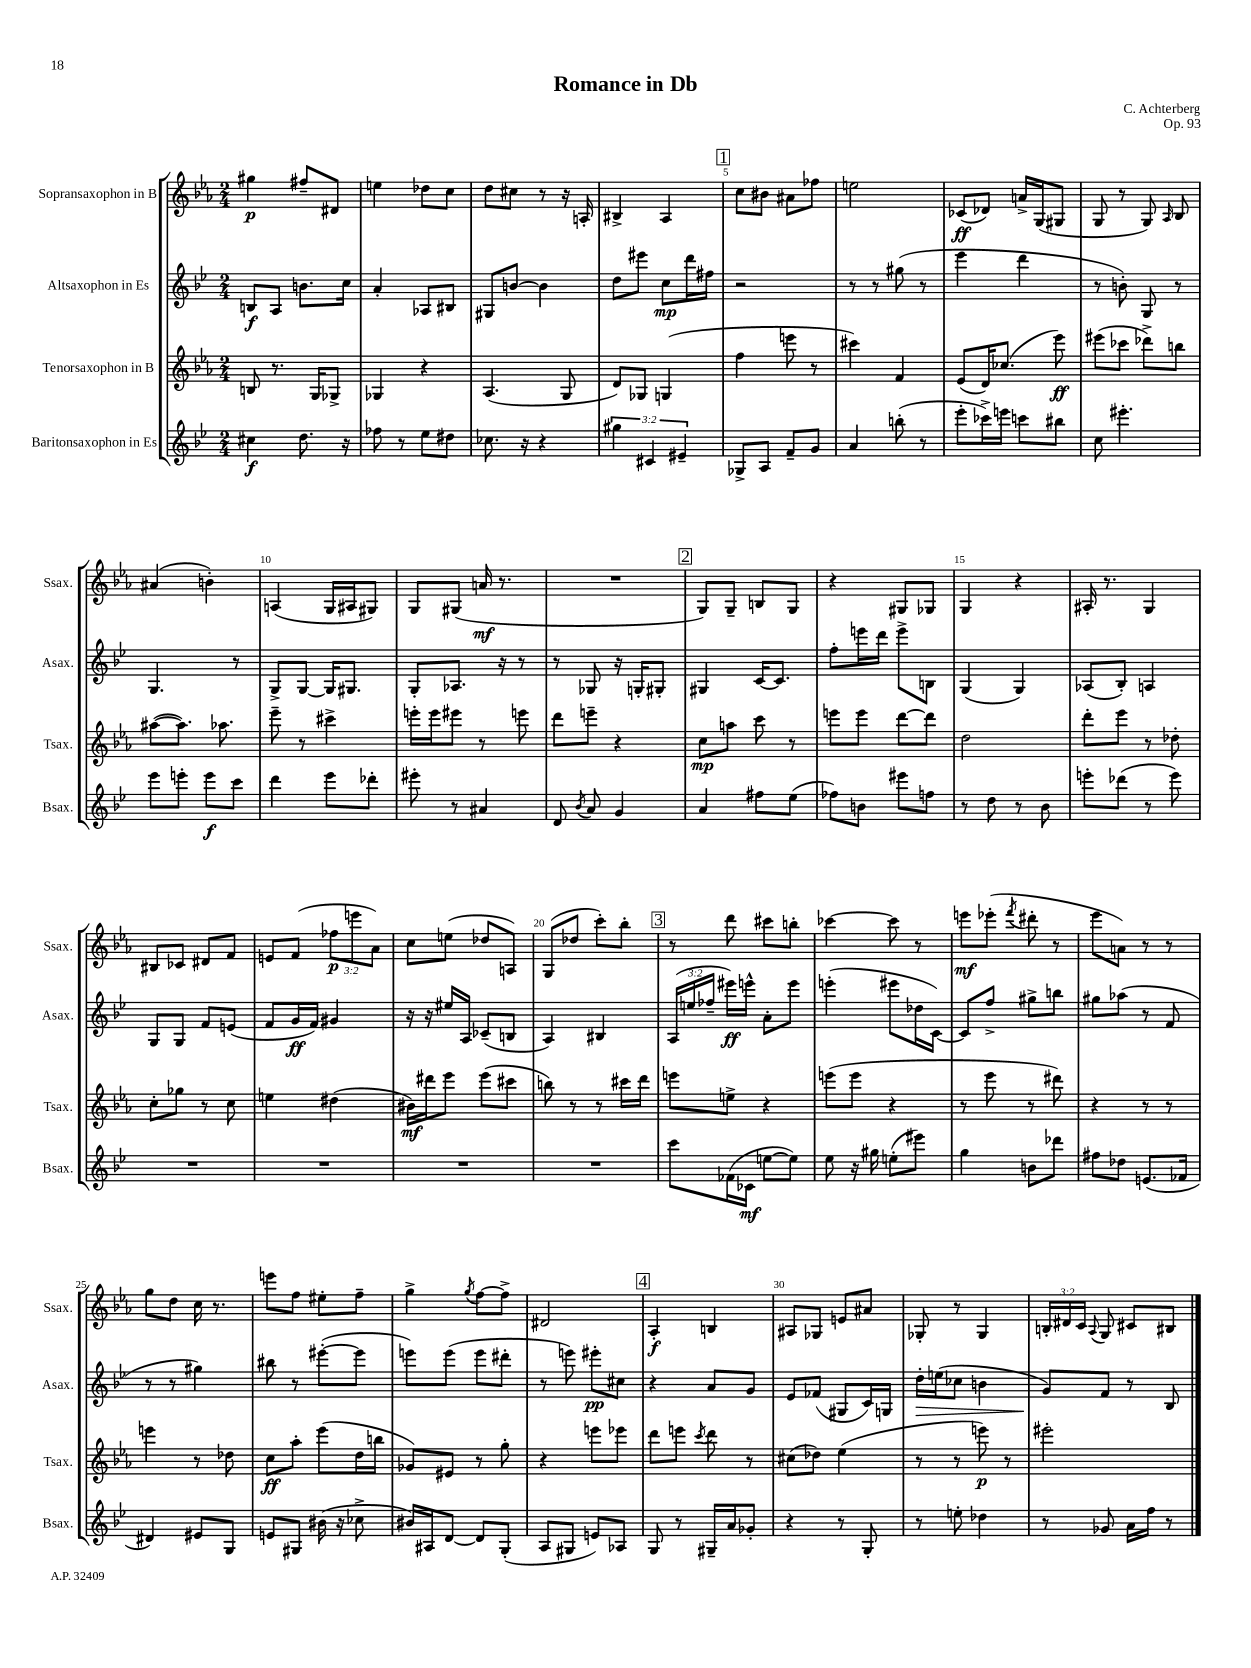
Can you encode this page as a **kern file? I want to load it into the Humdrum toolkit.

**kern	**kern	**kern	**kern
*staff4	*staff3	*staff2	*staff1
*clefG2	*clefG2	*clefG2	*clefG2
*k[b-e-]	*k[b-e-a-]	*k[b-e-]	*k[b-e-a-]
*M2/4	*M2/4	*M2/4	*M2/4
4cc#	8B	8B	4gg#
.	8.r	8A	.
8.dd	.	8.b	8ff#~
.	16G	.	.
.	8G-^	.	8d#
16r	.	16cc	.
=	=	=	=
8ff-	4G-	4a'	4ee
8r	.	.	.
8ee-	4r	8A-	8dd-
8dd#	.	8B#	8cc
=	=	=	=
8.cc-	(4.A-	8G#	8dd
.	.	[8b	8cc#
16r	.	.	.
4r	.	4b]	8r
.	8G	.	16r
.	.	.	16A'
=	=	=	=
6gg#	8d)	8dd	4B#^
.	8G-	8eee#	.
6c#	.	.	.
.	(4G	8cc	4A-
6e#~	.	.	.
.	.	16ddd	.
.	.	16ff#	.
=	=	=	=
8G-^	4ff	2r	8cc
8A	.	.	8b#
8f~	8eee	.	8a#
8g	8r	.	8ff-
=	=	=	=
4a	4ccc#)	8r	2ee
.	.	8r	.
(8bb'	4f	(8gg#	.
8r	.	8r	.
=	=	=	=
8eee-'	(8e-	4eee-	(8c-
16ccc-^)	16d)	.	8d-)
16eee	(8.cc-	.	.
8ccc	.	4ddd	16a^
.	.	.	(16G
8bb#	8eee-)	.	8G#
=	=	=	=
8cc	(8eee#	8r	8G
4.eee#'	8ccc-	8b')	8r
.	8ddd-^)	8G	8G)
.	.	.	16qqA-
.	8bb	8r	8B-
=	=	=	=
8eee-	([8aa#	4.G	(4a#
8eee'	8.aa#])	.	.
8eee	.	.	4b')
.	8.aa-	.	.
8ccc	.	8r	.
=	=	=	=
4ddd	8eee-~	8G^	(4A
.	8r	[8G	.
8eee-	4ccc#^	16G]	16G
.	.	8.G#	16A#
8ddd-'	.	.	8G#)
=	=	=	=
8eee#'	16eee'	8G'	8G
.	16eee	.	.
8r	8eee#	8.A-	(8G#
4a#	8r	.	16a
.	.	16r	8.r
.	8eee	8r	.
=	=	=	=
8d	8ddd	8r	2r
8qb-	.	.	.
8a	8eee~	8G-	.
4g	4r	16r	.
.	.	16G'	.
.	.	8G#'	.
=	=	=	=
4a	8cc	4G#	8G)
.	8aa	.	8G~
8ff#	8ccc	[16c	8B
.	.	8.c]	.
(8ee-	8r	.	8G
=	=	=	=
8ff-)	8eee	8ff'	4r
8b	8eee	16eee	.
.	.	16ddd	.
8eee#	[8ddd	8eee^	8G#
8ff	8ddd]	8B	8G-
=	=	=	=
8r	2dd	(4G	4G
8dd	.	.	.
8r	.	4G)	4r
8b-	.	.	.
=	=	=	=
8eee'	8ddd'	(8A-	16A#'
.	.	.	8.r
(8ddd-	8eee-	8B-')	.
8r	8r	4A	4G
8eee)	8dd-'	.	.
=	=	=	=
2r	8cc'	8G	8B#
.	8gg-	8G	8c-
.	8r	8f	8d#
.	8cc	(8e	8f
=	=	=	=
2r	4ee	8f	8e
.	.	16g	(8f
.	.	16f)	.
.	(4dd#	4g#	12ff-
.	.	.	12eee
.	.	.	12a-)
=	=	=	=
2r	16b#)	16r	8cc
.	16ddd#	16r	.
.	8eee-	16ee#	(8ee
.	.	16A	.
.	(8eee-	(8c-~	8dd-
.	8ccc#	8B	8A)
=	=	=	=
2r	8bb)	4A)	(8G
.	8r	.	8dd-
.	8r	4B#	8ccc')
.	16ccc#	.	8bb-'
.	16ddd	.	.
=	=	=	=
8ccc	8eee	(24A	8r
.	.	24ee	.
.	.	24ff-~	.
(16f-	8ee^	16eee#)	8ddd
16c-	.	16eee^^	.
[8ee	4r	8a'	8ccc#
8ee])	.	8eee	8bb'
=	=	=	=
8ee-	(8eee	(4eee'	[4ccc-
16r	8eee	.	.
16gg#	.	.	.
(8ee'	4r	8eee#	8ccc-]
8eee#)	.	16dd-	8r
.	.	[16c)	.
=	=	=	=
4gg	8r	8c]	8eee
.	8eee-	8ff^	(8eee-'
.	.	.	8qfff
8b	8r	8gg#^	8ddd#'
8ddd-	8ddd#)	8bb	8r
=	=	=	=
8ff#	4r	8gg#	8eee-
8dd-	.	(8aa-	8a)
(8.e	8r	8r	8r
.	8r	8f	8r
16f-	.	.	.
=	=	=	=
4d#)	4eee	8r	8gg
.	.	8r	8dd
8e#	8r	4gg#)	16cc
.	.	.	8.r
8G	8dd-	.	.
=	=	=	=
8e	8cc	8bb#	8eee
8G#	8aa-'	8r	8ff
(16b#	(8eee-	([8eee#'	8ee#'
16r	.	.	.
8cc-^	16dd	8eee#]	8ff~
.	16bb	.	.
=	=	=	=
16b#)	8g-)	8eee)	4gg^
16A#	.	.	.
[8d	8e#	(8eee	.
.	.	.	8qgg
8d]	8r	8eee	[8ff
(8G'	8gg'	8ddd#'	8ff^]
=	=	=	=
8A	4r	8r	2d#
8G#	.	8eee)	.
8e)	8eee	8eee#'	.
8A-	8eee-	8cc#	.
=	=	=	=
8G	8ddd	4r	4A-'
8r	8eee	.	.
.	8qccc	.	.
16G#~	8ddd	8a	4B
16a	.	.	.
8g-'	8r	8g	.
=	=	=	=
4r	(8cc#	8e-	8A#
.	8dd-)	(8f-	8G-
8r	(4ee-	8G#	8e
8G'	.	16c)	8a#
.	.	16G	.
=	=	=	=
8r	8r	16dd'	8G-'
.	.	(16ee	.
8ee'	8r	8cc-	8r
4dd-	8eee)	4b	4G-
.	8r	.	.
=	=	=	=
8r	2eee#'	8g)	24B'
.	.	.	24d#
.	.	.	24c
.	.	.	8qqA-
8g-	.	8f	8G
16a	.	8r	8c#
16ff	.	.	.
8r	.	8B-	8B#
==	==	==	==
*-	*-	*-	*-
